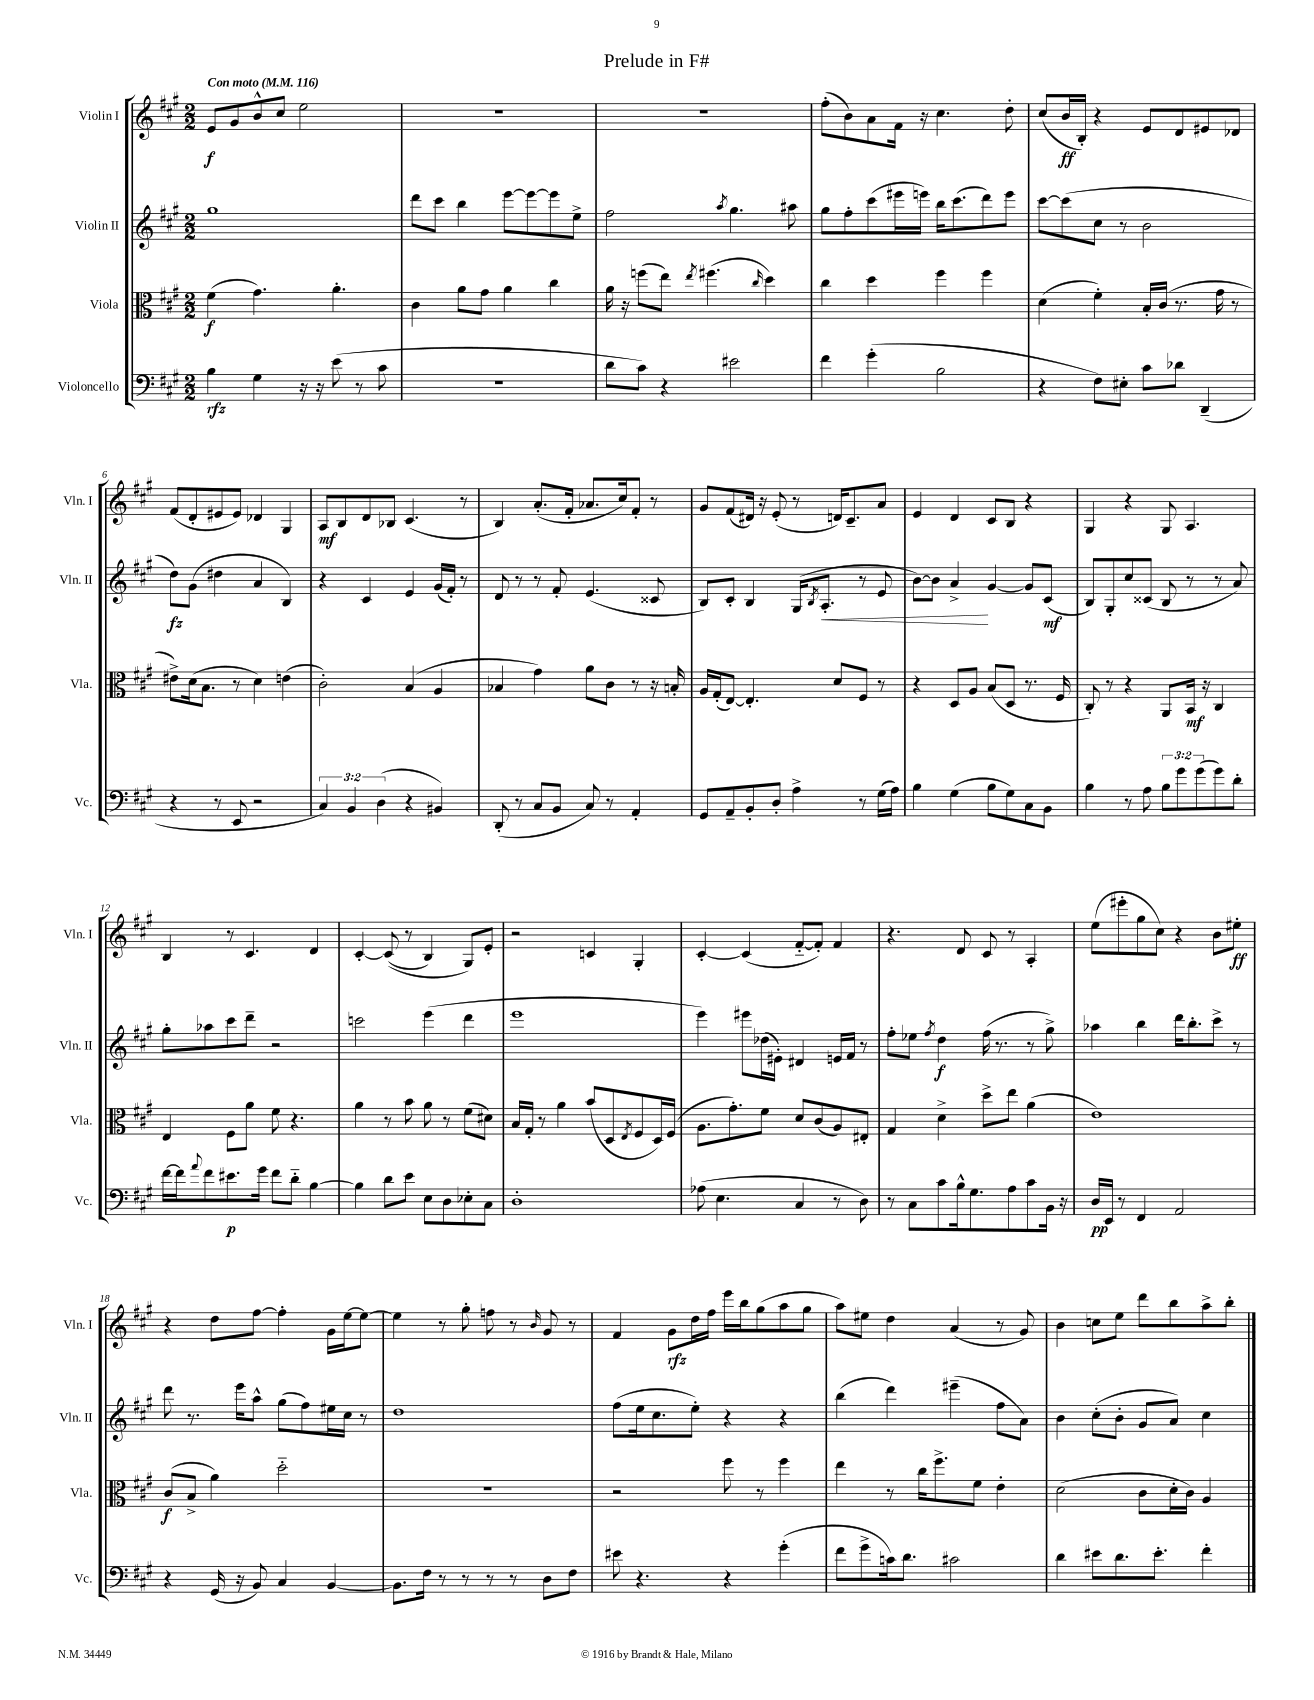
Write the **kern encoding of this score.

**kern	**kern	**kern	**kern
*staff4	*staff3	*staff2	*staff1
*clefF4	*clefC3	*clefG2	*clefG2
*k[f#c#g#]	*k[f#c#g#]	*k[f#c#g#]	*k[f#c#g#]
*M2/2	*M2/2	*M2/2	*M2/2
*MM116	*MM116	*MM116	*MM116
4B	(4f#	1gg#	8e
.	.	.	8g#
4G#	4.g#)	.	8b^^
.	.	.	8cc#
16r	.	.	2ee
16r	.	.	.
(8e	4.a'	.	.
8r	.	.	.
8c#	.	.	.
=	=	=	=
1r	4c#	8ddd	1r
.	.	8ccc#	.
.	8a	4bb	.
.	8g#	.	.
.	4a	[8eee	.
.	.	8eee_	.
.	4cc#	8eee]	.
.	.	8ee^	.
=	=	=	=
8d	16a	2ff#	1r
.	16r	.	.
8c#)	(8ff	.	.
4r	8ee)	.	.
.	8qee	.	.
.	(4.ff#	.	.
.	.	8qaa	.
2e#	.	4.gg#	.
.	16qqcc#	.	.
.	4dd)	.	.
.	.	8aa#	.
=	=	=	=
4f#	4cc#	8gg#	(8ff#'
.	.	8ff#'	8b)
(4g#'	4dd	(8ccc#	8a
.	.	16eee#	16f#
.	.	16eee)	16r
2B	4ff#	16bb	4.cc#
.	.	(8.ccc#	.
.	4ff#	8ddd)	.
.	.	8eee	8dd'
=	=	=	=
4r	(4d	[8ccc#	(8cc#
.	.	(8ccc#]	16b
.	.	.	16B')
8F#)	4f#')	8cc#	4r
8E#'	.	8r	.
8c#	16B'	2b	8e
.	(16c#	.	.
8d-	8.r	.	8d
(4DD~	.	.	8e#
.	16g#	.	.
.	8r	.	8d-
=	=	=	=
4r	8e#^)	8dd)	(8f#
.	(16d	(8g#	8d'
.	8.B	.	.
8r	.	4dd#	8e#
8EE	8r	.	8e#)
2r	4d)	4a	4d-
.	(4e	4B)	4G#
=	=	=	=
6C#)	2c#')	4r	8A
.	.	.	8B
6BB	.	.	.
.	.	4c#	8d
(6D	.	.	.
.	.	.	8B-
4r	(4B	4e	(4.c#
4BB#)	4A	(16g#	.
.	.	16f#')	.
.	.	8r	8r
=	=	=	=
(8DD'	4B-	8d	4B)
8r	.	8r	.
8C#	4g#)	8r	(8.a'
8BB	.	8f#'	.
.	.	.	16f#'
8C#)	8a	(4.e	8.a-
8r	8c#	.	.
.	.	.	16cc#)
4AA'	8r	.	8f#'
.	16r	8c##	8r
.	16B'	.	.
=	=	=	=
8GG#	16A	8B)	8g#
.	(16G#'	.	.
8AA~	[8E)	8c#'	(8f#
8BB'	4.E']	4B	16d#)
.	.	.	16r
8D'	.	.	(8e'
4A^	.	(16G#	8r
.	.	8qB	.
.	.	8.A'	.
.	8d	.	16d)
.	.	.	8.c#~
8r	8F#	8r	.
(16G#	8r	8e	8a
16A)	.	.	.
=	=	=	=
4B	4r	[8b)	4e
.	.	8b]	.
(4G#	8D	4a^	4d
.	8A	.	.
8B	(8B	[4g#	8c#
8G#)	8D	.	8B
8C#	8.r	8g#]	4r
8BB	.	(8c#	.
.	16F#	.	.
=	=	=	=
4B	8C#')	8B)	4G#
.	8r	8G#'	.
8r	4r	8cc#	4r
8A	.	(8c##	.
12B	8AA	8B	8G#
12g#	.	.	.
.	16BB	8r	4.A
(12g#	.	.	.
.	16r	.	.
8g#)	4C#	8r	.
8d'	.	8a)	.
=	=	=	=
[16f#	4E	8gg#'	4B
16f#]	.	.	.
8qqa	.	.	.
8f#	.	8aa-	.
8.e#	8F#	8ccc#	8r
.	8a	8ddd~	4.c#
16g#	.	.	.
8f#	8f#	2r	.
8d'~	4.r	.	.
[4B	.	.	4d
=	=	=	=
4B]	4a	2ccc	[4c#'
8d	8r	.	&((8c#]
8e	8b	.	8r
8E	8a	(4eee	4B)
8D	8r	.	.
8E-'	(8f#	4ddd	8G#&)
8C#	8d#)	.	8e'
=	=	=	=
1D'	16B	1eee	2r
.	16G#'	.	.
.	8r	.	.
.	4a	.	.
.	(8b	.	4c
.	8D	.	.
.	8qE	.	.
.	8F#	.	4G#'
.	16D)	.	.
.	(16F#	.	.
=	=	=	=
(8A-	8.A	4eee)	[4c#'
4.E	.	.	.
.	8.g#')	.	.
.	.	8eee#	(4c#]
.	8f#	(16dd-	.
.	.	16e#')	.
4C#	8d	4d#	[8f#'~
.	(8c#	.	8f#'])
8r	8A)	16e	4f#
.	.	16f#	.
8D)	8E#'	8r	.
=	=	=	=
8r	4G#	8ff#'	4.r
8C#	.	8ee-	.
.	.	8qff#	.
8c#	4d^	4dd	.
16B^^	.	.	8d
8.G#	.	.	.
.	8dd^	(16ff#	8c#
.	.	8.r	.
8A	8ee	.	8r
8c#	(4a	8r	4A'
16BB	.	8gg#^)	.
16r	.	.	.
=	=	=	=
16D	1e)	4aa-	(8ee
16EE	.	.	.
8r	.	.	8eee#'
4FF#	.	4bb	8gg#
.	.	.	8cc#)
2AA	.	16ddd	4r
.	.	8.bb'	.
.	.	8ccc#^	8b
.	.	8r	8ee#'
=	=	=	=
4r	(8c#	8ddd	4r
.	8B^	8.r	.
(16GG#	4a)	.	8dd
16r	.	16eee	.
8BB)	.	8aa^^	[8ff#
4C#	2dd'~	(8gg#	4ff#']
.	.	8ff#)	.
[4BB	.	16ee#	16g#
.	.	16cc#	[16ee
.	.	8r	8ee_
=	=	=	=
8.BB]	1r	1dd	4ee]
16F#	.	.	.
8r	.	.	8r
8r	.	.	8gg#'
8r	.	.	8ff
8r	.	.	8r
.	.	.	16qqb
8D	.	.	8g#
8F#	.	.	8r
=	=	=	=
8e#	2r	(8ff#	4f#
4.r	.	16ee	.
.	.	8.cc#	.
.	.	.	8g#
.	.	8ee')	16dd
.	.	.	16ff#
4r	8ff#	4r	16eee
.	.	.	16bb
.	8r	.	(8gg#
(4g#'	4ff#	4r	8aa
.	.	.	8gg#
=	=	=	=
8f#	4ee	(4bb	8aa)
8g#^	.	.	8ee#
16c)	8r	4ddd)	4dd
8.d	.	.	.
.	16cc#	.	.
.	8.ff#^	.	.
2c#	.	(4eee#~	(4a
.	8f#	.	.
.	4e'	8ff#	8r
.	.	8a)	8g#)
=	=	=	=
4d	(2d	4b	4b
8e#	.	(8cc#'	8cc
8.d	.	8b'	8ee
.	8c#	8g#	8ddd
8.e#'	.	.	.
.	16d'	8a)	8bb
.	16c#)	.	.
4f#'	4A	4cc#	8aa^
.	.	.	8bb'
==	==	==	==
*-	*-	*-	*-
